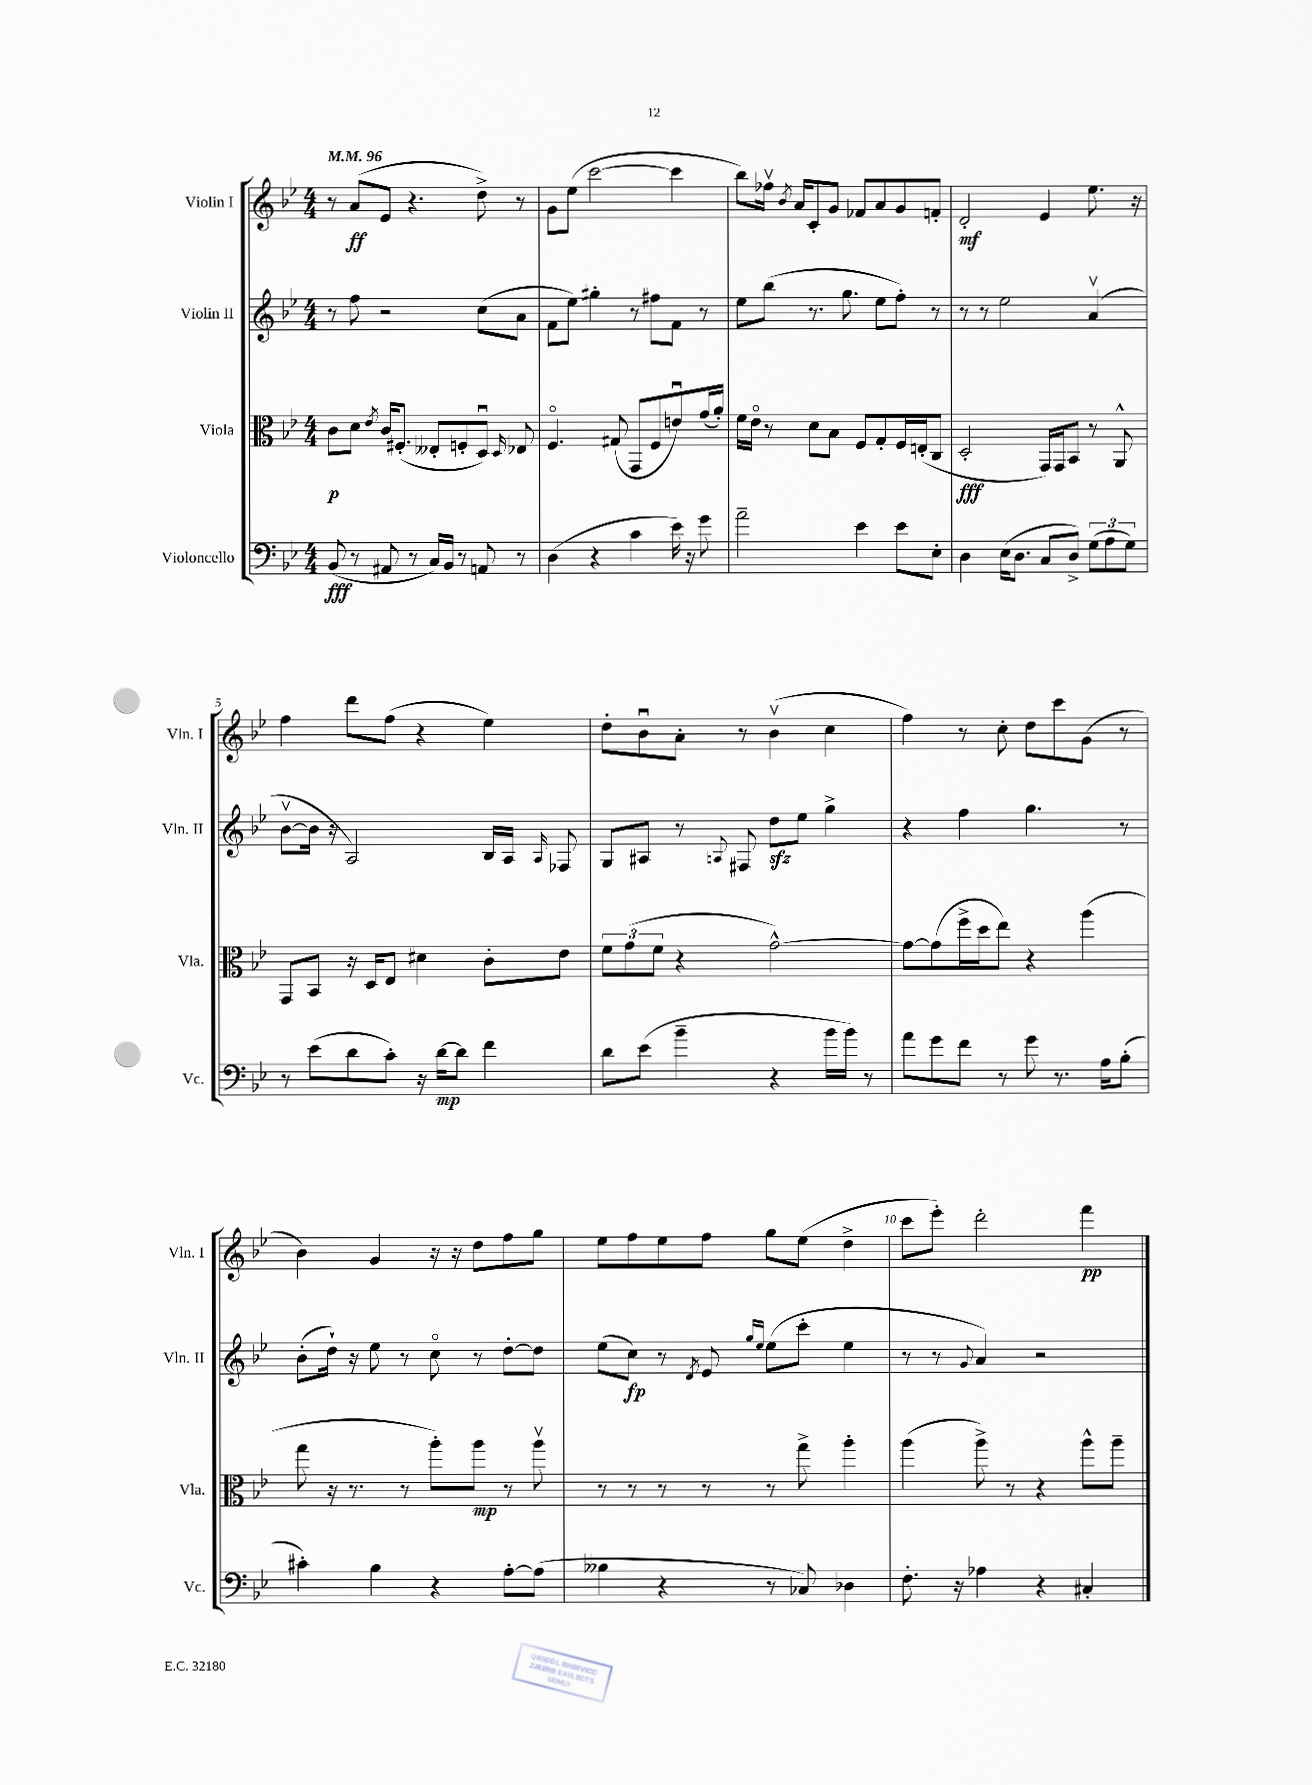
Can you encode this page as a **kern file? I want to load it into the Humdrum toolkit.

**kern	**kern	**kern	**kern
*staff4	*staff3	*staff2	*staff1
*clefF4	*clefC3	*clefG2	*clefG2
*k[b-e-]	*k[b-e-]	*k[b-e-]	*k[b-e-]
*M4/4	*M4/4	*M4/4	*M4/4
*MM96	*MM96	*MM96	*MM96
(8BB-	8c	8r	8r
8r	8d	8ff	(8a
.	8qe-	.	.
8AA#	16c	2r	8e-
.	(8.F#'	.	.
8r	.	.	4.r
16C)	8E--'	.	.
16BB-	.	.	.
8r	8F'	.	.
8AA	8Du)	(8cc	8dd^)
.	16qqD	.	.
8r	8E-	8a	8r
=	=	=	=
(4D	4.Fo	8f	8g
.	.	8ee-)	(8ee-
4r	.	4gg#'	[2ccc
.	(8G#	.	.
4c	8GG	8r	.
.	8F	8ff#	.
16e-)	8eu)	8f	4ccc]
16r	.	.	.
8g	(16g	8r	.
.	16a')	.	.
=	=	=	=
2a~	16f	8ee-	8bb-)
.	16e-o	.	.
.	8r	(8bb-	16ff-v
.	.	.	8qb-
.	.	.	16a
.	8d	8.r	8c'
.	8B-	.	8g
.	.	8.gg	.
4e-	8F	.	8f-
.	8G'	8ee-	8a
8e-	16F	8ff')	8g
.	(16E'	.	.
8E-'	8C	8r	8f'
=	=	=	=
4D	2D'	8r	2d'
.	.	8r	.
(16E-	.	2ee-	.
8.D	.	.	.
8C	16GG)	.	4e-
.	16GG	.	.
8D^)	8BB-	.	.
(12G	8r	(4av	8.ee-
12A	.	.	.
.	8AA^^	.	.
12G)	.	.	.
.	.	.	16r
=	=	=	=
8r	8GG	[8b-v	4ff
(8e-	8BB-	16b-]	.
.	.	16r	.
8d	16r	2A)	8ddd
.	16D	.	.
8c')	8E-	.	(8ff
16r	4d#	.	4r
[16d	.	.	.
8d]	.	.	.
4f	8c'	16B-	4ee-)
.	.	16A	.
.	.	16qqA	.
.	8e-	8F-	.
=	=	=	=
8d	12f	8G	8dd'
.	(12g	.	.
(8e-	.	8A#	8b-u
.	12f	.	.
4b-~	4r	8r	8a'
.	.	8qqA	.
.	.	8F#	8r
4r	[2g^^)	8dd	(4b-v
.	.	8ee-	.
16b-	.	4gg^	4cc
16b-)	.	.	.
8r	.	.	.
=	=	=	=
8a	8g_	4r	4ff)
8g	(8g]	.	.
8f	16ff^	4ff	8r
.	16dd	.	.
8r	8ee-)	.	8cc'
8g	4r	4.gg	8dd
8.r	.	.	8ccc
.	(4aa	.	(8g
16A	.	.	.
(8B-'	.	8r	8r
=	=	=	=
4c#')	8gg	(8b-'	4b-)
.	16r	16dd`)	.
.	8.r	16r	.
4B-	.	8ee-	4g
.	8r	8r	.
4r	8aa')	8cco	16r
.	.	.	16r
.	8aa	8r	8dd
[8A'	8r	[8dd'	8ff
(8A]	8aav	8dd]	8gg
=	=	=	=
4B--	8r	(8ee-	8ee-
.	8r	8cc)	8ff
4r	8r	8r	8ee-
.	.	8qd	.
.	8r	8e-	8ff
.	.	16qqgg	.
.	.	16qqee-	.
8r	8r	(8ee-	8gg
8C-)	8gg^	8ccc'	(8ee-
4D-	4aa'	4ee-	4dd^
=	=	=	=
8.F'	(4aa	8r	8ccc
.	.	8r	8eee-')
16r	.	.	.
.	.	8qqg	.
4A-	8aa^)	4a)	2ddd'
.	8r	.	.
4r	4r	2r	.
4C#'	8aa^^	.	4fff
.	8aa~	.	.
==	==	==	==
*-	*-	*-	*-
